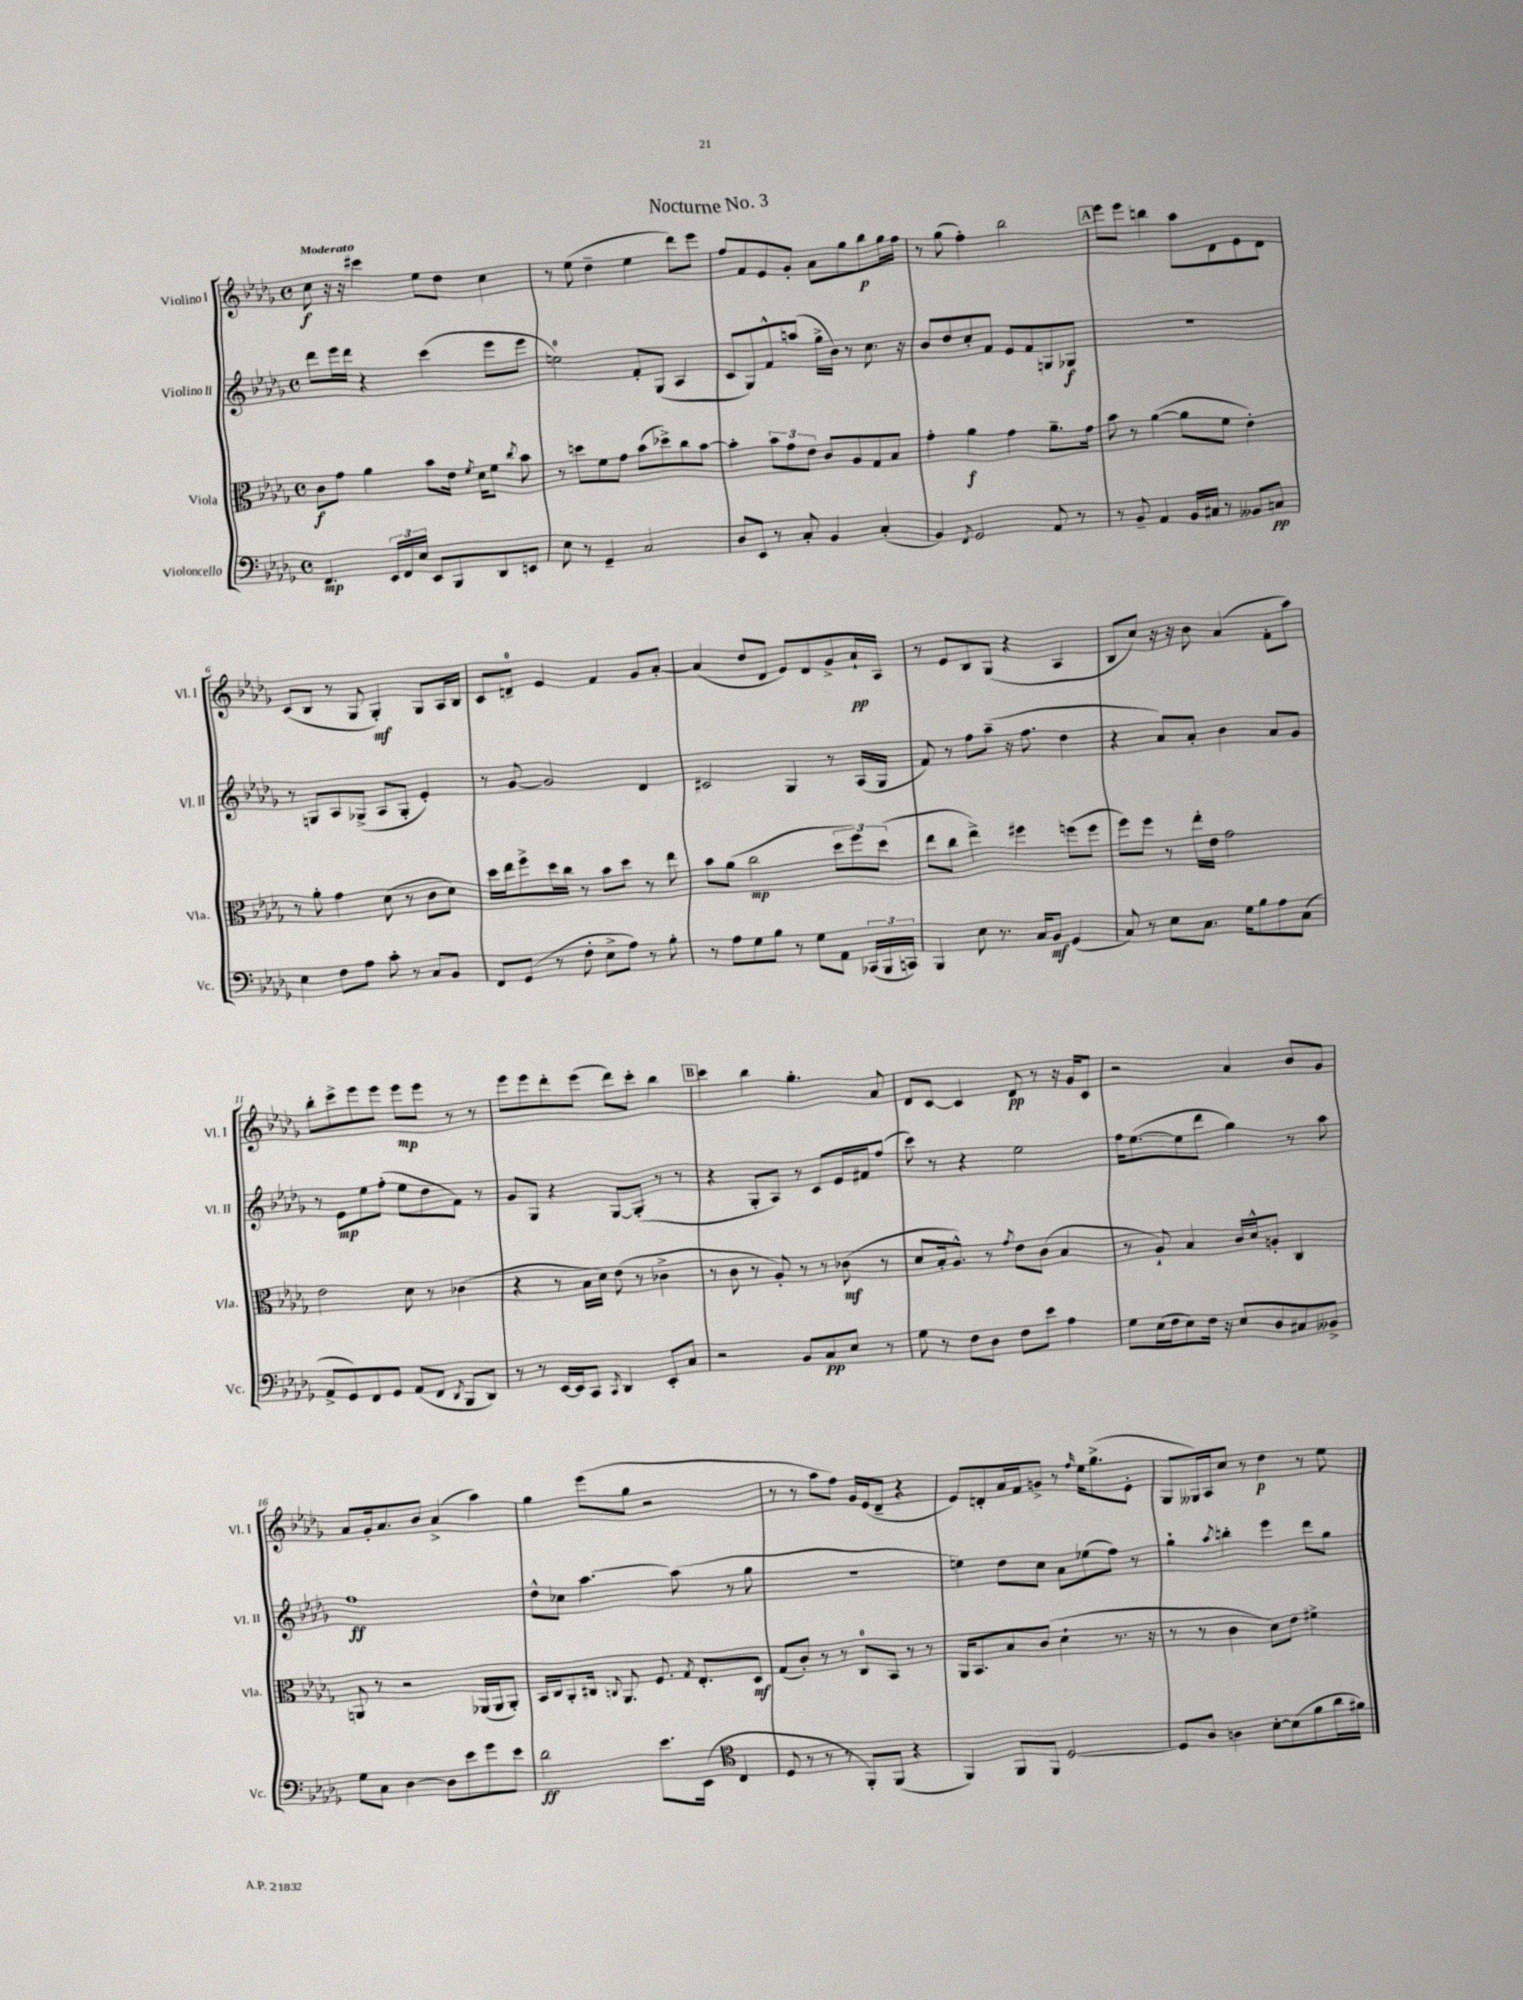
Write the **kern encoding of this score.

**kern	**kern	**kern	**kern
*staff4	*staff3	*staff2	*staff1
*clefF4	*clefC3	*clefG2	*clefG2
*k[b-e-a-d-g-]	*k[b-e-a-d-g-]	*k[b-e-a-d-g-]	*k[b-e-a-d-g-]
*M4/4	*M4/4	*M4/4	*M4/4
*met(c)	*met(c)	*met(c)	*met(c)
4.FF	8c	8ddd-	8cc
.	8g-	16eee-	16r
.	.	16ddd-	16r
.	4a-	4r	4ccc#
24EE-	.	.	.
24FF	.	.	.
24E-	.	.	.
8EE-	8b-	(4ccc	8ee-
8BBB-	16e-	.	8dd-
.	8qf	.	.
.	16d-	.	.
8DD-	8f	8eee-	4cc
.	8qcc	.	.
8EE	8b-	8eee-	.
=	=	=	=
8E-	8r	2ee)	8r
8r	8dd	.	(8ee-
4GG-~	8f	.	4dd-~
.	8g-	.	.
2C	(8b-	8f'	4ee-
.	8dd-^)	(8G-	.
.	8cc	4A-	8ddd-)
.	[8b-	.	8eee-
=	=	=	=
8D-	4b-']	8c	8ff
8EE-	.	8G-)	8f
8r	12b-	8f^^	8e-
.	12g-	.	.
8C'	.	(8aa	8g-'
.	12e-	.	.
4BB-	8c	16gg-^	8a-
.	.	16b-)	.
.	8A-	8r	8gg-
(4C'	8G-	8.cc	8bb-
.	8B-	.	16gg-
.	.	16r	16ff
=	=	=	=
4BB-)	4g-'	8b-	8r
.	.	8dd-	(8gg-
8qFF	.	.	.
2GG-	4a-	8cc'	4ff')
.	.	8f	.
.	4g-	8e-	2bb-
.	.	8f	.
8AA-	8.a-~	8G	.
8r	.	8G-	.
.	16g-	.	.
=	=	=	=
8r	8b-	1r	8eee-
8BB-~	8r	.	8eee-
4AA-	([4a-	.	4bb
16BB-	8a-]	.	8aa-
16C#	.	.	.
8r	8f	.	8d-
8BB--	4e-')	.	8e-
8C	.	.	8d-
=	=	=	=
4E-	8r	8r	(8c
.	8a-'	8G	8B-
8F	4g-	8A-	8r
8A-	.	(8G-^	8G-
8c'	(8d-	8A-	4G-')
8r	8r	8G-'	.
8C	8c	4e-')	8G-
8BB-	8d-)	.	16A-
.	.	.	16B-
=	=	=	=
8FF	16dd-	8r	8c
.	16ee-	.	.
(8GG-	8ff^	[8g-	8d~
8r	16dd-	2g-]	4e-
.	16cc	.	.
8F'	8r	.	.
8E-^	8b-	.	4f
8A-)	8dd-	.	.
8r	8r	4d-	8g-
8B-'	8ee-	.	[8a-'
=	=	=	=
8r	8b-	2c#	(4a-]
8A-	(8a-	.	.
8G-	2cc	.	8dd-
8B-	.	.	8d-
8r	.	4G-	8e-)
8G-	.	.	8d-
8AA-	12dd-	8r	8g-^
.	12ff)	.	.
(24CC-	.	(16A-	16a-`
24BBB-	(12dd-	.	.
.	.	16G-	16A-
24CC)	.	.	.
=	=	=	=
4BBB-	8ee-	8f)	8r
.	8cc	8r	8e-
8E-	4ee-^)	8ff	8B-
8.r	.	(8aa-~	(8G-
.	4ff#	16r	4r
16C	.	8.ff	.
8BB-	.	.	.
(4GG-	(8ff	4dd-	4A-
.	8ff	.	.
=	=	=	=
8C)	8ff)	4r	8B-
8r	8ff	.	8cc)
8E-	8r	8a-)	16r
.	.	.	16r
8.C	16ee-'	8a-'	8b-
.	16e-	.	.
.	2g-	4b-	(4a-
16G-	.	.	.
8B-	.	.	.
8A-	.	8a-	8f'
(8C	.	8g-	8aa-)
=	=	=	=
8AA-^	2e-	8r	8bb-'
8GG-)	.	8e-	8ccc^
8FF	.	8ee-	8eee-
8GG-	.	(8ff'	8eee-
(8AA-	8d-	8ee-	8eee-
8FF	8r	8dd-	8eee-
8qDD-	.	.	.
8BBB-	(4c-	8f)	8r
8DD-)	.	8r	8r
=	=	=	=
8r	4r	8g-	8eee-
8r	.	8G-	8eee-
[16EE-	8r	4r	8ddd-'
16EE-]	.	.	.
8CC	16B-	.	(8eee-
.	16d-)	.	.
8qCC	.	.	.
4DD-	(8e-	[8G-	8ddd-)
.	8r	(8G-']	8ccc'
8EE-'	4c-^	8r	4bb-
8C	.	8r	.
=	=	=	=
2r	8r	4r	4ccc
.	8c	.	.
.	8r	8G-'	4bb-
.	8A-')	8A-)	.
8BB-	8r	8r	4.gg-'
8C	8r	8c	.
8E-	(8c-	16e-	.
.	.	16f#	.
8r	8r	(8ff	8a-
=	=	=	=
8G-	8d-	8ccc)	8d-
8r	16B-'	8r	[8c
.	8.A-^^)	.	.
8F	.	4r	4c]
8D-	8r	.	.
.	8qg-	.	.
8F	8e-	2ee-	8d-
8e-	(8c	.	8r
4A-	4B-	.	16r
.	.	.	16g-
.	.	.	8c
=	=	=	=
8G-	8r	16ff	2r
.	.	([8.ee-	.
(16E-	8A-`)	.	.
16F	.	.	.
8E-)	4B-	8ee-]	.
16F	.	8ddd-	.
16r	.	.	.
8E-	16c	4gg-)	4a-
.	16d-^^	.	.
8D-	8A'	.	.
8C#	4C	8r	8b-
8BB--^	.	8aa-	8g-
=	=	=	=
8G-	8AA	1ff	8a-
8C	8r	.	16g-'
.	.	.	8.a-
[4D-	2r	.	.
.	.	.	8b-
8D-]	.	.	(4a-^
8e-	.	.	.
8g-	(16AA-	.	4aa-)
.	16AA-	.	.
8e-	8AA-')	.	.
=	=	=	=
2d-	16BB-	8dd-^^	4gg-
.	16C	.	.
.	8AA-'	8cc-	.
.	16C#	[4.aa-	(8eee-
.	8qqC	.	.
.	8.AA-	.	.
.	.	.	8gg-
8.e-	8.F	.	2r
.	.	(8aa-]	.
.	8qG-	.	.
(16EE-	8.E-'	.	.
*clefC4	*	*	*
4C	.	8r	.
.	8D-	8gg-	.
=	=	=	=
8D-	(8G-	1r	8r
8r	8c')	.	8r
8r	8r	.	8aa-
8r	8r	.	8ff)
8FF')	8C	.	16g-
.	.	.	(16e-
(8FF	8BB-	.	8d-~
4r	8r	.	4r
.	8r	.	.
=	=	=	=
4FF)	16AA-	4ee)	8e-)
.	8.BB-	.	.
.	.	.	8d'
8FF	8B-	8dd-	16a-
.	.	.	16f
8FF	(8c	8cc	8g^
[2D-	4d-`	8a-	8r
.	.	.	16qqff
.	.	(8ee-	16ee-
.	.	.	(8.gg-^
.	8.r	8ff)	.
.	.	8r	8e-'
.	16r	.	.
=	=	=	=
8D-]	8r	4gg-`	8G-
8A-	8r	.	16G--)
.	.	.	16A-
.	.	8qaa-	.
4A	4c	4bb'	8cc
.	.	.	8r
[8B-'	8d-)	4eee-	4dd-
(8B-]	8e-	.	.
8f	4f#^	8ddd-	8r
16a-	.	8gg-	8ee-
16f#)	.	.	.
==	==	==	==
*-	*-	*-	*-
